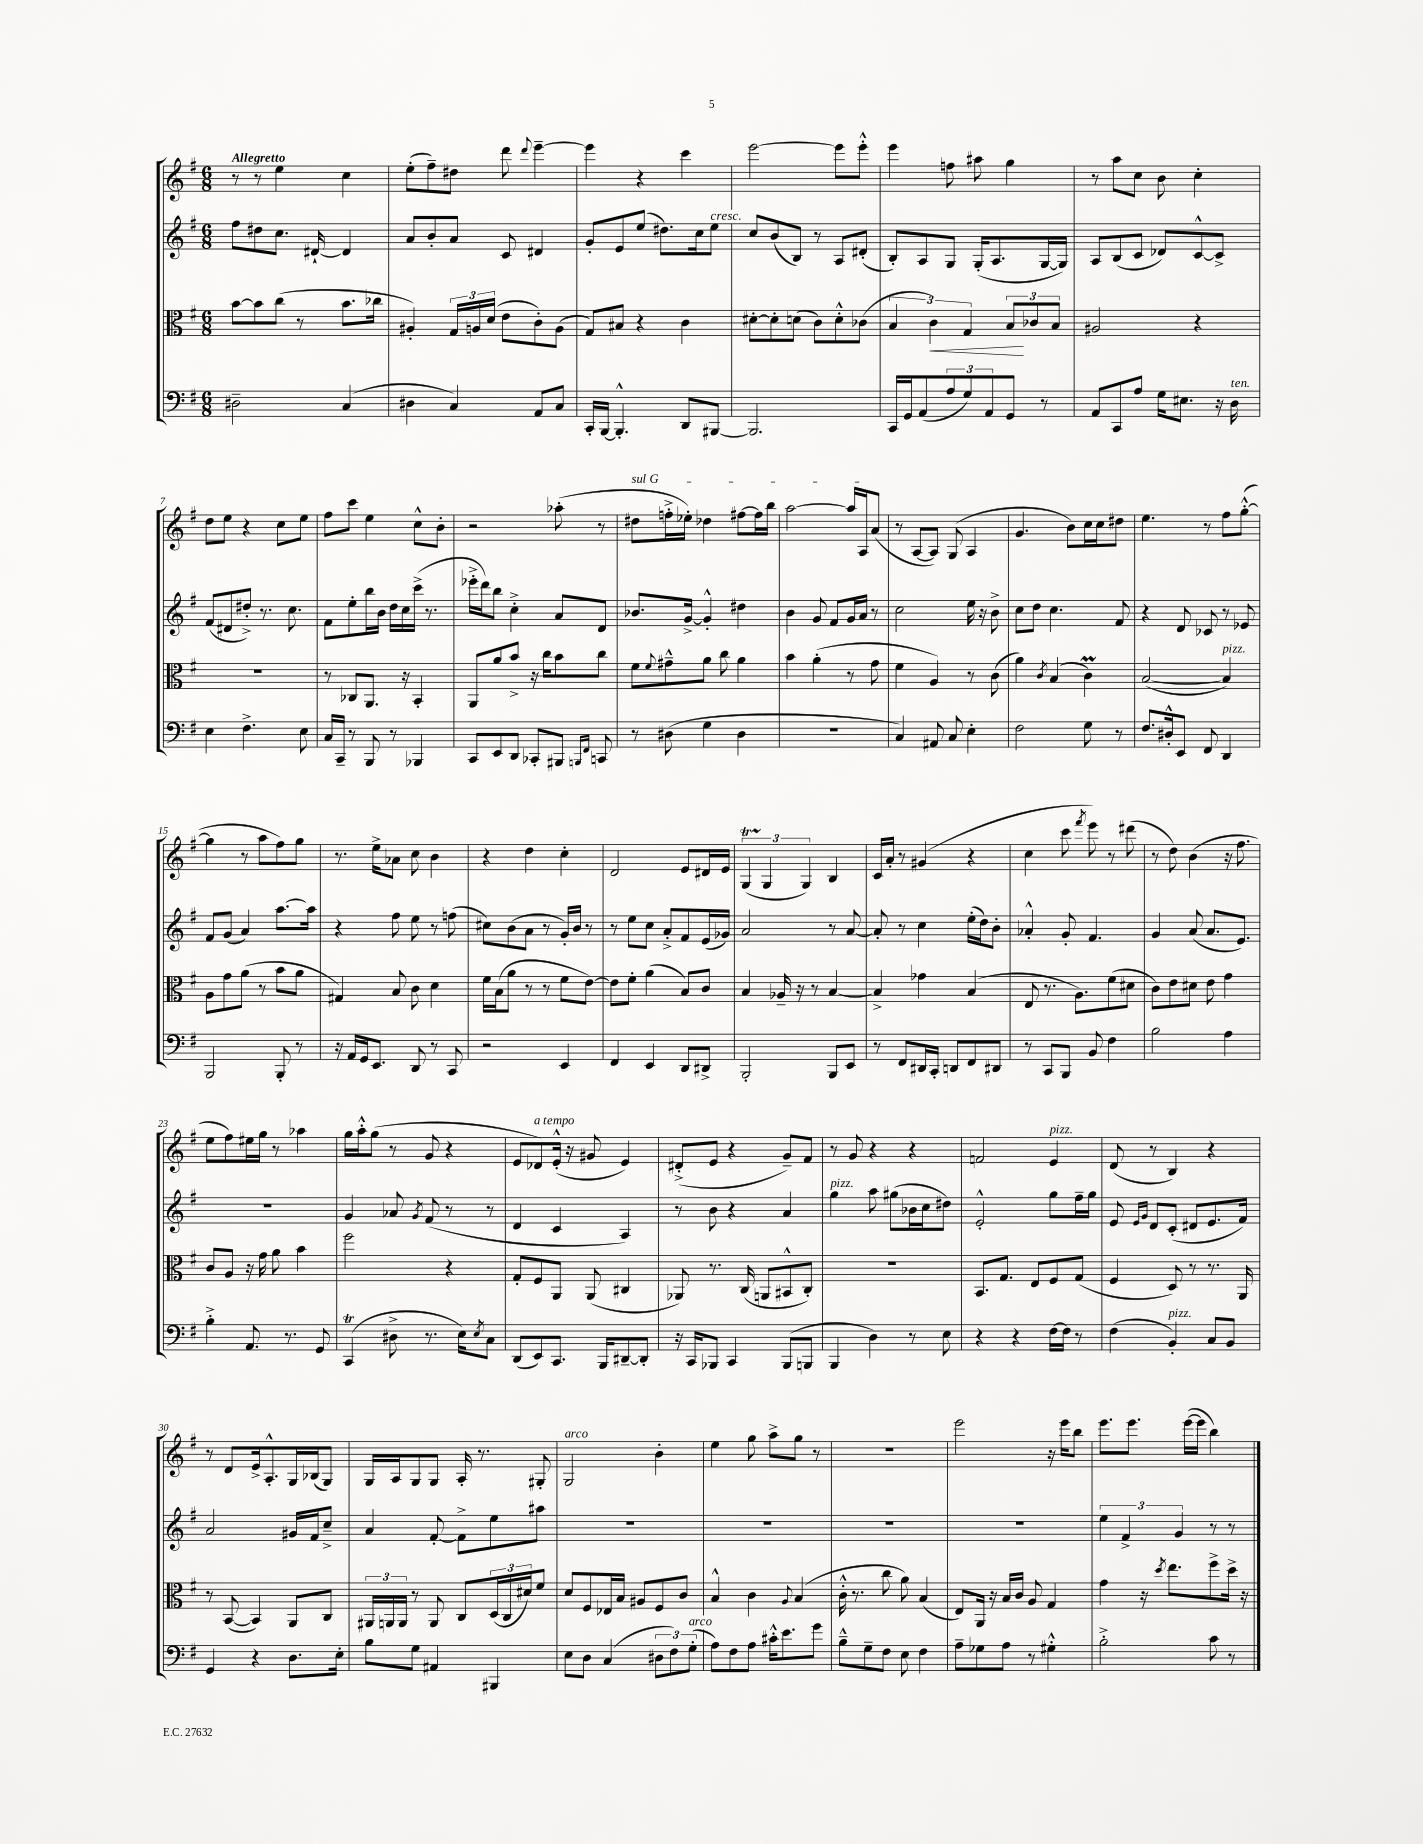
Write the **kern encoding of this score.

**kern	**kern	**dynam	**kern	**kern
*part4	*part3	*part3	*part2	*part1
*staff4	*staff3	*staff3	*staff2	*staff1
*clefF4	*clefC3	*	*clefG2	*clefG2
*k[f#]	*k[f#]	*	*k[f#]	*k[f#]
*M6/8	*M6/8	*	*M6/8	*M6/8
=1	=1	=1	=1	=1
!	!	!	!	!LO:TX:a:B:t=Allegretto
2D#X~\	[8b\L	.	8ff#\L	8r
.	8b\]	.	8dd#X\	8r
.	(8cc\J	.	8.cc\J	4ee\
.	8r	.	.	.
.	.	.	[16d#X`/	.
(4C/	8.b\L	.	4d#/]	4cc\
.	16cc-X\Jk	.	.	.
=2	=2	=2	=2	=2
4D#X\	4A#X'/)	.	8a/L	(8ee'\L
.	.	.	8b'/	8ff#~\)
4C/)	24G/LL	.	8a/J	8dd#X\J
.	24An/	.	.	.
.	(24d/JJ	.	.	.
.	8e\L	.	8c/	8ddd\
.	.	.	.	8qqddd/
8AA/L	8c'\)	.	4d#X/	[4eee~\
8C/J	(8A\J	.	.	.
=3	=3	=3	=3	=3
16CC'/LL	8G/L)	.	8g'/L	4eee\]
[16BBB/JJ	.	.	.	.
4.BBB'^^/]	8B#X/J	.	8e/	.
.	4r	.	(8ee/J	4r
.	.	.	8.dd#X\L)	.
8DD/L	4c\	.	.	4ccc\
.	.	.	16cc\k	.
!	!	!	!LO:TX:a:i:t=cresc.	!
[8BBB#X/J	.	.	8ee\J	.
=4	=4	=4	=4	=4
2.BBB#/]	[8d#X'\L	.	8cc/L	[2eee\
.	8d#'\]	.	(8b/	.
.	(8dn\J	.	8B/J)	.
.	8c\L)	.	8r	.
.	8d'^^\	.	8A/L	8eee\L]
.	(8c-X\J	.	(8d#X'/J	8eee'^^\J
=5	=5	=5	=5	=5
16CC/LL	6B/	.	8B'/L)	4eee\
16GG/J	.	.	.	.
(8AA/	.	.	8A/	.
!	!	!LO:HP:b	!	!
.	6c\)	<	.	.
12A/	.	.	8G/J	8ffn\
12G/)	6G/	.	.	.
.	.	.	(16G'/KL	8aa#X\
12AA/	.	.	.	.
.	.	.	8.A/	.
8GG/J	12B/L	.	.	4gg\
.	12c-X/	[	.	.
8r	.	.	[16G/L	.
.	12B/J	.	.	.
.	.	.	16G/JJ])	.
=6	=6	=6	=6	=6
8AA/L	2A#X/	.	8A/L	8r
8CC/	.	.	(8B/	8aa\L
8A/J	.	.	8c/J	8cc\J
16G\KL	.	.	8d-X/L)	8b\
8.E#X\J	.	.	.	.
.	4r	.	[8c^^/	4cc'\
16r	.	.	8c^/J]	.
!LO:TX:a:i:t=ten.	!	!	!	!
16D\	.	.	.	.
!!LO:LB:g=z
=7	=7	=7	=7	=7
4E\	2.r	.	(8f#/L	8dd\L
.	.	.	8d#X/	8ee\J
4.F#^\	.	.	8dd#X'^/J)	4r
.	.	.	8.r	.
.	.	.	.	8cc\L
.	.	.	8.cc\	.
8E\	.	.	.	8ee\J
=8	=8	=8	=8	=8
16C/LL	8r	.	8f#\L	8ff#\L
16CC~/JJ	.	.	.	.
8r	8C-X/L	.	8ee'\	8ccc\J
8BBB/	8.AA/J	.	16bb\L	4ee\
.	.	.	16b\JJ	.
8r	.	.	16dd\LL	.
.	16r	.	16cc\	.
4BBB-X/	4BB'/	.	(16ccc^\JJ	8cc^^\L
.	.	.	8.r	.
.	.	.	.	8b'\J
=9	=9	=9	=9	=9
8CC/L	8AA/L	.	16eee-X'^\LL	2r
.	.	.	16ddd\J)	.
8EE/	8a/	.	8bb\J	.
8DD/J	8b^/J	.	4cc'^\	.
8CC-X'/L	16r	.	.	.
.	16cc\KL	.	.	.
8BBB#X/J	8b\	.	8a/L	(8aa-X'\
16qqBBBn/LL	.	.	.	.
16qqFF#/JJ	.	.	.	.
8CCn/	8cc\J	.	8d/J	8r
=10	=10	=10	=10	=10
!	!	!	!	!LO:TX:a:i:t=sul G
8r	8f#\L	.	8.b-X/L	8dd#X\L
.	8qqf#/	.	.	.
(8D#X\	8g#X~^^\	.	.	16ffn'^\L
.	.	.	[16g^/Jk	16ee-X'\JJ)
4G\	8a\J	.	4g'^^/]	4dd-X\
.	8cc\	.	.	.
4D#\	4a\	.	4dd#X\	[8ff#X\L
.	.	.	.	16ff#\L]
.	.	.	.	16bb\JJ
=11	=11	=11	=11	=11
2.r	4b\	.	4b\	[2aa\
.	(4a'\	.	8g/	.
.	.	.	8f#/L	.
.	8r	.	16g/L	16aa/LL]
.	.	.	16a/JJ	16A/J
.	8g\	.	8r	(8a/J
=12	=12	=12	=12	=12
4C/)	4f#\	.	2cc\	8r
.	.	.	.	[8A/L
8AA#X/	4A/)	.	.	8A/J])
8C/	.	.	.	(8G/
4E'\	8r	.	16ee\	4A/
.	.	.	16r	.
.	(8c\	.	8b^\	.
=13	=13	=13	=13	=13
2F#\	4a\)	.	8cc\L	4.g/
.	.	.	8dd\J	.
.	8qc/	.	.	.
.	(4B/	.	4.cc\	.
.	.	.	.	8b\L)
8G\	4cM\)	.	.	16cc\L
.	.	.	.	16cc\J
8r	.	.	8f#/	8dd#X\J
=14	=14	=14	=14	=14
8.F#/L	([2B/	.	4r	4.ee\
16D#X'^^/k	.	.	.	.
8EE/J	.	.	8d/	.
8FF#/	.	.	8c-X/	8r
!	!LO:TX:a:i:t=pizz.	!	!	!
4DD/	4B/])	.	8r	8ff#\L
.	.	.	8e-X/	([8gg'^^\J
!!LO:LB:g=z
=15	=15	=15	=15	=15
2BBB/	8A\L	.	8f#/L	4gg\]
.	8g\	.	(8g/J	.
.	(8a\J	.	4a/)	8r
.	8r	.	.	8aa\L
8BBB'/	8b\L	.	[8.aa\L	8ff#\)
8r	8a\J	.	.	8gg\J
.	.	.	16aa\Jk]	.
=16	=16	=16	=16	=16
16r	4G#X/)	.	4r	8.r
16AA/LL	.	.	.	.
16GG/J	.	.	.	.
8.EE/J	.	.	.	16ee^\KL
.	8B/	.	8ff#\	8a-X\J
8DD/	8c\	.	8ee\	8cc\
8r	4d\	.	8r	4b\
8CC/	.	.	(8ffn\	.
=17	=17	=17	=17	=17
2r	16f#\LL	.	8cc#X\L)	4r
.	(16B\J	.	.	.
.	8a\J	.	(8b\	.
.	8r	.	8a\J	4dd\
.	8r	.	8r	.
4EE/	8f#\L	.	16g'/LL)	4cc'\
.	.	.	16b/JJ	.
.	[8e\J)	.	8r	.
=18	=18	=18	=18	=18
4FF#/	8e\L]	.	8r	2d/
.	8f#'\J	.	8ee\L	.
4EE/	(4a\	.	8cc\J	.
.	.	.	8a'^/L	.
8DD/L	8B/L)	.	8f#/	8e/L
8DD#X^/J	8c/J	.	(16e/L	16d#X/L
.	.	.	16g-X/JJ)	16e/JJ
=19	=19	=19	=19	=19
2BBB'/	4B/	.	2a/	(6GT/
.	.	.	.	6G/
.	16A-X~/	.	.	.
.	16r	.	.	.
.	.	.	.	6G/)
.	8r	.	.	.
8BBB/L	[4B/	.	8r	4B/
8EE/J	.	.	[8a/	.
=20	=20	=20	=20	=20
8r	4B^/]	.	8a'/]	16c/LL
.	.	.	.	16a'/JJ
8FF#/L	.	.	8r	8r
16DD#X/L	4g-X\	.	4cc\	(4g#X/
16CC'/JJ	.	.	.	.
8DDn/L	.	.	.	.
8FF#/	(4B/	.	(16ee'\LL	4r
.	.	.	16dd\J)	.
8DD#X/J	.	.	8b'\J	.
=21	=21	=21	=21	=21
8r	8E/	.	4a-X'^^/	4cc\
8CC/L	8.r	.	.	.
8BBB/J	.	.	8g'/	8ccc\
.	8.A\L)	.	.	.
.	.	.	.	8qfff#/
8BB/	.	.	4.f#/	8eee\)
4F#\	(8f#\	.	.	8r
.	8d#X\J	.	.	(8ddd#X\
=22	=22	=22	=22	=22
2B\	8c\L)	.	4g/	8r
.	8e\	.	.	8dd\)
.	8d#X\J	.	(8a/	(4b\
.	8e\	.	8.a/L	.
4A\	4g\	.	.	16r
.	.	.	8.e/J)	8.ff#\
!!LO:LB:g=z
=23	=23	=23	=23	=23
4B'^\	8c/L	.	2.r	8ee\L
.	8A/J	.	.	8ff#\)
8.AA/	16r	.	.	16ee#X\L
.	16g\	.	.	16gg\JJ
.	8a\	.	.	8r
8.r	.	.	.	.
.	4b\	.	.	4aa-X\
8GG/	.	.	.	.
=24	=24	=24	=24	=24
(4CCT/	2ff#\	.	4g/	16gg\LL
.	.	.	.	16aa'^^\J
.	.	.	.	(8gg\J
8D#X^\	.	.	8a-X/	8r
.	.	.	8qg/	.
8.r	.	.	(8f#/	8g/
.	4r	.	8r	4r
16E\KL)	.	.	.	.
8qE/	.	.	.	.
8C\J	.	.	8r	.
=25	=25	=25	=25	=25
(8DD/L	8G'/L	.	4d/	8e/L
!	!	!	!	!LO:TX:a:i:t=a tempo
8EE/)	8F#/	.	.	8d-X/)
8.CC/J	8AA/J	.	4c/	(16e'^^/Jk
.	.	.	.	16r
.	(8AA/	.	.	8g#X/
16BBB/KL	.	.	.	.
[8DD#X~/	4C#X/	.	4A/)	4e/)
8DD#'/J]	.	.	.	.
=26	=26	=26	=26	=26
16r	8AA-X/)	.	8r	(8d#X'^/L
16CC/KL	.	.	.	.
8BBB-X/J	8.r	.	8b\	8e/J
4CC/	.	.	4r	4r
.	(16C/	.	.	.
.	8AAn/L	.	.	.
(8BBB-/L	8BB#X^^/	.	4a/	8g~/L)
8BBBn/J	8C'/J)	.	.	8f#/J
=27	=27	=27	=27	=27
!	!	!	!LO:TX:a:i:t=pizz.	!
4BBB/	2.r	.	4gg\	8r
.	.	.	.	8g/
4D\)	.	.	8aa\	4r
.	.	.	(8gg#X\L	.
8r	.	.	16b-X\L	4r
.	.	.	16cc\J	.
8E\	.	.	8dd#X\J)	.
=28	=28	=28	=28	=28
4r	8.BB/L	.	2e'^^/	2fn/
.	8.G/J	.	.	.
4r	.	.	.	.
.	8E/L	.	.	.
!	!	!	!	!LO:TX:a:i:t=pizz.
[16F#\LL	8F#/	.	8gg\L	4e/
16F#\JJ]	.	.	.	.
8r	(8G/J	.	16ff#~\L	.
.	.	.	16gg\JJ	.
=29	=29	=29	=29	=29
(4F#\	4F#/	.	8e/	(8d/
.	.	.	16qqe/LL	.
.	.	.	16qqg/JJ	.
.	.	.	8d/L	8r
!LO:TX:a:i:t=pizz.	!	!	!	!
4BB'/)	8D/)	.	(8c'/J	4B/)
.	8r	.	8d#X/L	.
8C/L	8.r	.	8.e/	4r
8BB/J	.	.	.	.
.	16AA/	.	16f#/Jk)	.
!!LO:LB:g=z
=30	=30	=30	=30	=30
4GG/	8r	.	2a/	8r
.	([8BB/	.	.	8d/L
4r	4BB/])	.	.	16e^/k
.	.	.	.	8.A'^^/
8.D\L	8AA/L	.	16g#X/LL	16G/L
.	.	.	16f#/J	(16B-X/J
.	8C/J	.	8cc~^/J	8G/J)
16E'\Jk	.	.	.	.
=31	=31	=31	=31	=31
8B\L	24AA#X/LL	.	4a/	16G/LL
.	24AAn/	.	.	.
.	.	.	.	16A/J
.	24AA/JJ	.	.	.
8G\J	8r	.	.	8G/
4AA#X/	8AA/	.	[8f#'/	8G/J
.	8C/L	.	8f#^\L]	16A'/
.	.	.	.	8.r
4BBB#X/	(24D/L	.	8ee\	.
.	24C/	.	.	.
.	24d#X/J)	.	.	.
.	8f#/J	.	8aa#X\J	8G#X'/
=32	=32	=32	=32	=32
!	!	!	!	!LO:TX:a:i:t=arco
8E\L	8d/L	.	2.r	2G/
8D\J	8F#/	.	.	.
(4C/	16E-X/L	.	.	.
.	16B/JJ	.	.	.
.	8A#X/L	.	.	.
12D#X\L	8F#/	.	.	4b'\
12F#\)	.	.	.	.
.	8c/J	.	.	.
!LO:TX:a:i:t=arco	!	!	!	!
(12G'\J	.	.	.	.
=33	=33	=33	=33	=33
8A\L)	4B^^/	.	2.r	4ee\
8F#\	.	.	.	.
8A\J	4c\	.	.	8gg\
16c#X'^^\KL	.	.	.	8aa^\L
8.e\	.	.	.	.
.	8qqA/	.	.	.
.	(4B/	.	.	8gg\J
8g\J	.	.	.	8r
=34	=34	=34	=34	=34
8B~^^\L	16c'^^\	.	2.r	2.r
.	8.r	.	.	.
8G~\	.	.	.	.
8F#\J	8cc\	.	.	.
8E\	8a\)	.	.	.
4F#\	(4B/	.	.	.
=35	=35	=35	=35	=35
8A~\L	8E/L)	.	2.r	2eee\
8G-X\	16AA/Jk	.	.	.
.	16r	.	.	.
8A\J	16B/LL	.	.	.
.	16c/JJ	.	.	.
8r	8A/	.	.	.
4G#X'^^\	4G/	.	.	16r
.	.	.	.	16eee\KL
.	.	.	.	8bb\J
=36	=36	=36	=36	=36
2B'^\	4g\	.	6ee\	8.eee\L
.	.	.	6f#^/	.
.	.	.	.	8.eee\J
.	16r	.	.	.
.	8qdd/	.	.	.
.	8.ee\L	.	.	.
.	.	.	6g/	.
.	.	.	.	([16eee\LL
.	.	.	.	16eee\JJ]
8c\	8ff#^\	.	8r	4bb\)
8r	16dd^\Jk	.	8r	.
.	16r	.	.	.
==	==	==	==	==
*-	*-	*-	*-	*-
